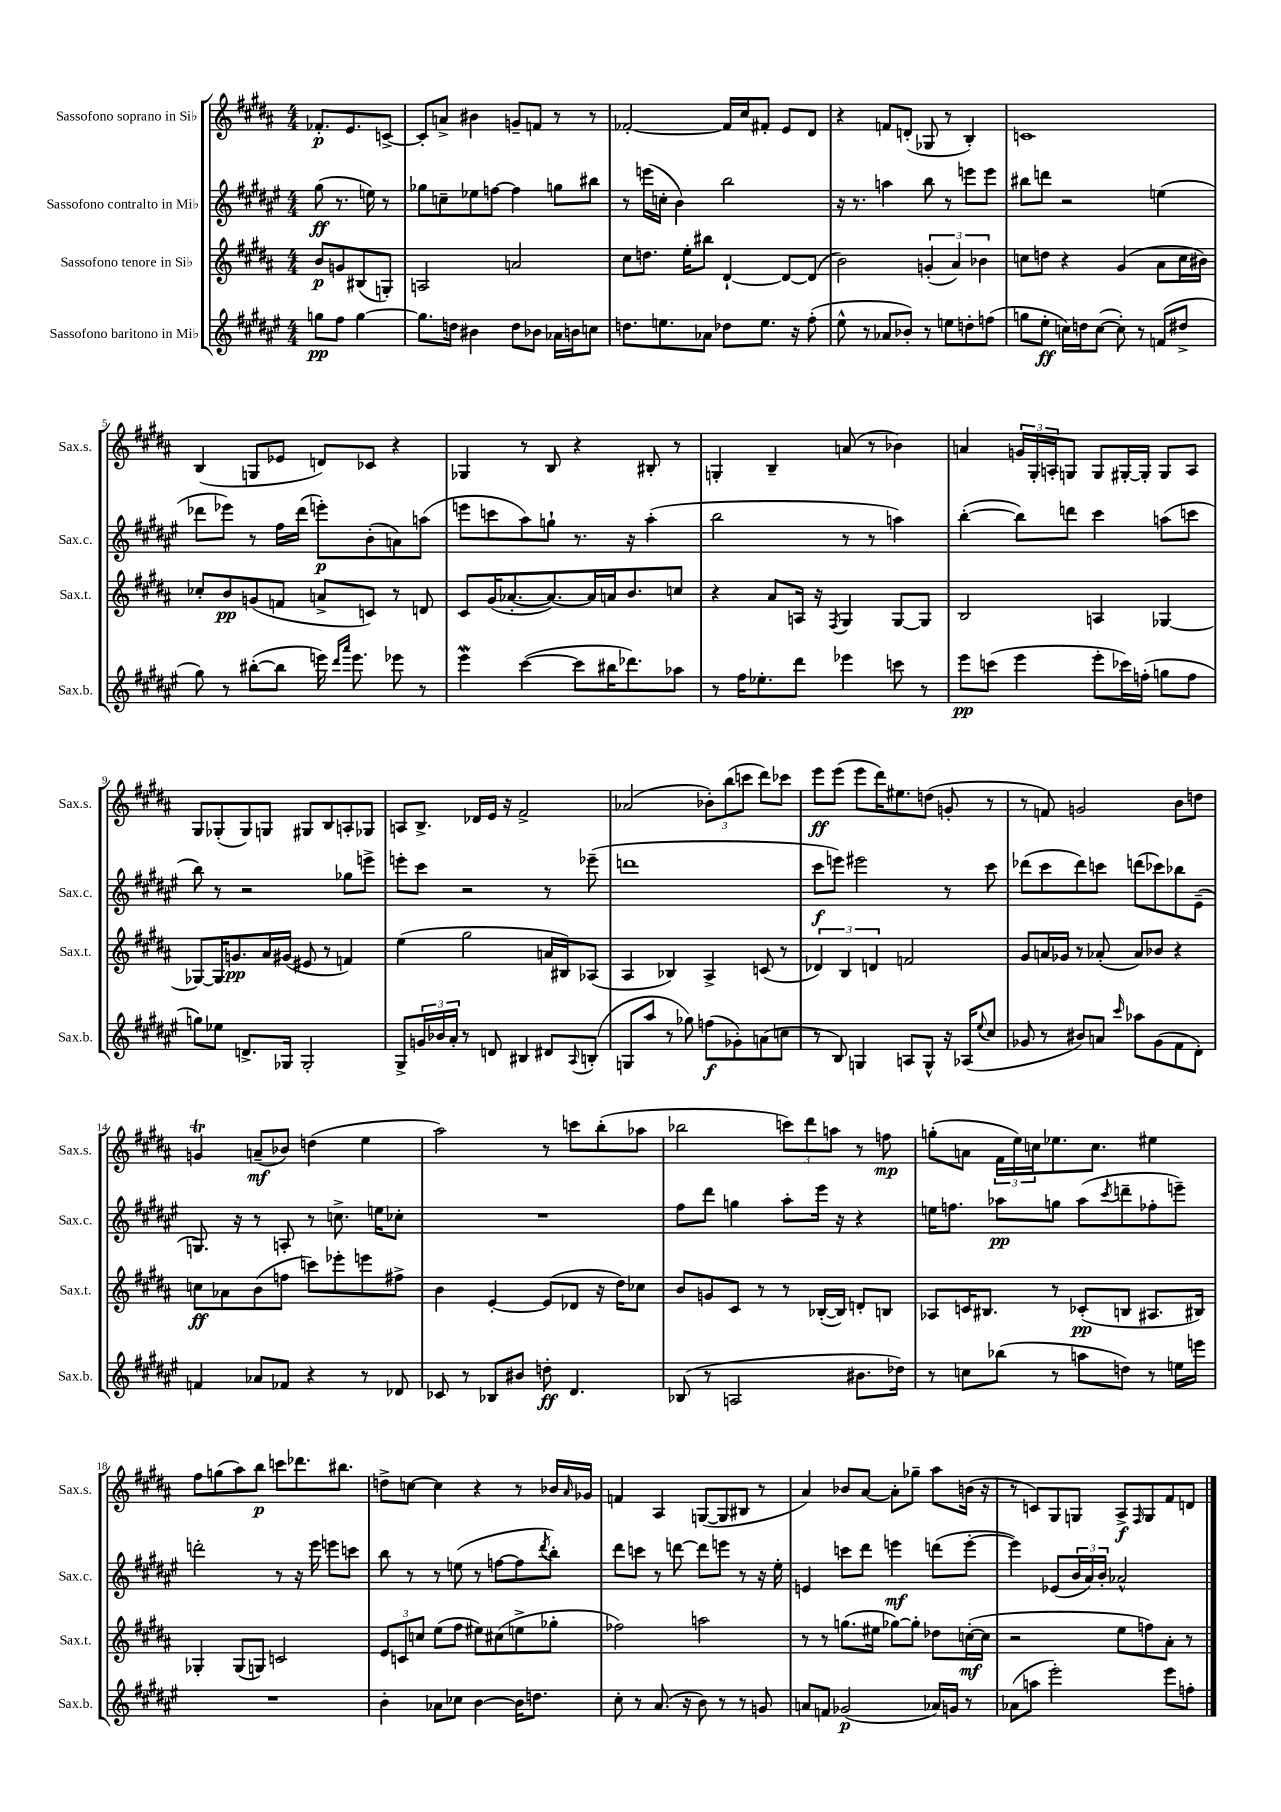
<<
\new StaffGroup <<
\new Staff = "s0" \with { instrumentName = "Sassofono soprano in Sib" shortInstrumentName = "Sax.s." } {
    \clef treble \key b \major \numericTimeSignature \time 4/4 \partial 2
    fes'8.-.\p e'8. c'8~-> |
    c'8-. a'8-> bis'4 g'8-- f'8 r8 r8 |
    fes'2~-. fes'16 cis''16 fis'8-. e'8 dis'8 |
    r4 f'8 d'8-.( ges8 r8 b4-.) |
    c'1 |
    b4( g8 ees'8 d'8) ces'8 r4 |
    ges4 r8 b8 r4 bis8-. r8 |
    g4-. b4-- a'8( r8 bes'4) |
    a'4 \tuplet 3/2 { g'16 gis16-. a16-. } g8 g8 gis16~-. gis16-. gis8 a8 |
    gis8 ges8-.( ges8) g8 gis8 b8 a8-. ges8 |
    a8 b8.-> des'16 e'16 r16 fis'2-> |
    aes'2( \tuplet 3/2 { bes'8-.) b''8( c'''8 } dis'''8) ces'''8 |
    e'''8\ff e'''8( e'''8 dis'''16) eis''8. d''8( g'8-. r8 |
    r8 f'8) g'2 b'8 d''8 |
    g'4\trill a'8--\mf( bes'8) d''4( e''4 |
    ais''2) r8 c'''8 b''8-.( aes''8 |
    bes''2 \tuplet 3/2 { c'''8) dis'''8 a''8 } r8 f''8\mp |
    g''8-.( a'8 \tuplet 3/2 { fis'16 e''16) c''16 } ees''8. c''8. eis''4 |
    fis''8 g''8( ais''8) b''8\p c'''8 des'''8. bis''8. |
    d''8-> c''8~ c''4 r4 r8 bes'16 \grace { ais'16 } ges'16 |
    f'4 ais4 g8~( g8 bis8 r8 |
    ais'4) bes'8 ais'8~ ais'8-. ges''8-- ais''8 b'16( r16 |
    r8 c'8) gis8 g8 ais8->\f \grace { fis16 } g8 fis'8 d'8 \bar "|." |
}
\new Staff = "s1" \with { instrumentName = "Sassofono contralto in Mib" shortInstrumentName = "Sax.c." } {
    \clef treble \key fis \major \numericTimeSignature \time 4/4 \partial 2
    gis''8\ff( r8. e''16) r8 |
    ges''8 c''8-- ees''8 f''8~ f''4 g''8 bis''8 |
    r8 e'''16( c''16-. b'4) b''2 |
    r16 r8. a''4 b''8 r8 e'''8 e'''8 |
    bis''8 d'''8 r2 e''4( |
    des'''8 ees'''8) r8 fis''16 des'''16( e'''8-.\p) b'8-.( a'8) a''8( |
    e'''8 c'''8 ais''8) g''8-! r8. r16 ais''4-.( |
    b''2 r8 r8 a''4) |
    b''4~-.( b''8) d'''8 cis'''4 a''8( c'''8 |
    b''8) r8 r2 ges''8 e'''8-> |
    e'''8-. cis'''8 r2 r8 ees'''8--( |
    d'''1 |
    cis'''8\f e'''8) eis'''2 r8 cis'''8 |
    des'''8( cis'''8 des'''8) c'''8 d'''8( ces'''8) bes''8 eis'8--( |
    g8.) r16 r8 a8-. r8 c''8.-> e''16 ces''8-. |
    R1 |
    fis''8 dis'''8 g''4 ais''8-. eis'''16 r16 r4 |
    e''16 f''8. aes''8\pp g''8 aes''8( \acciaccatura { cis'''8 } d'''8-- fes''8-. e'''8--) |
    d'''2-. r8 r16 eis'''16 e'''8 c'''8 |
    b''8 r8 r8 e''8( r8 f''8~ f''8 \acciaccatura { dis'''8 } b''8-.) |
    dis'''8 c'''8 r8 d'''8~ d'''8 e'''8 r8 r16 eis''16-. |
    e'4 c'''8 dis'''8 e'''4\mf d'''8( e'''8~-. |
    e'''4) ees'8( \tuplet 3/2 { b'16 ais'16) b'16-. } aes'2-^ \bar "|." |
}
\new Staff = "s2" \with { instrumentName = "Sassofono tenore in Sib" shortInstrumentName = "Sax.t." } {
    \clef treble \key b \major \numericTimeSignature \time 4/4 \partial 2
    b'8\p g'8 bis8( g8-.) |
    a2 a'2 |
    cis''8 d''8. e''16-. bis''8 dis'4~-! dis'8~ dis'8( |
    b'2) \tuplet 3/2 { g'4-.( ais'4) bes'4 } |
    c''8 d''8 r4 gis'4( ais'8 c''16 bis'16) |
    ces''8-. b'8\pp g'8( f'8 a'8-> c'8) r8 d'8 |
    cis'8 gis'16( aes'8.~-. aes'8.~) aes'16 a'16 b'8. c''8 |
    r4 ais'8 a16 r16 \acciaccatura { fis8 } gis4 gis8~ gis8 |
    b2 a4 ges4~ |
    ges8~ ges16 g'8.\pp ais'16 gis'16( eis'8 r8 f'4) |
    e''4( gis''2 a'16 bis16) aes8( |
    ais4 bes4) ais4-> c'8( r8 |
    \tuplet 3/2 { des'4) b4 d'4 } f'2 |
    gis'8 a'16 ges'16 r8 aes'8-.( aes'8) bes'8 r4 |
    c''8\ff aes'8 b'8( f''8 c'''8) ees'''8-. e'''8 fis''8-> |
    b'4 e'4~-. e'8( des'8 r16 dis''16) ces''8 |
    b'8 g'8 cis'8 r8 r8 bes16~-.( bes16) d'8-. b8 |
    aes8 c'16 bis8. r8 ces'8-.\pp( b8 ais8. bis16) |
    ges4-. ges8( g8) c'2 |
    \tuplet 3/2 { e'8 c'8 c''8 } e''8( fis''8 eis''8) cis''8( e''8-> ges''8-. |
    fes''2) a''2 |
    r8 r8 g''8.( eis''16 ges''8~) ges''8-. des''8 c''16~-.\mf( c''16 |
    r2 e''8 f''8) ais'8-. r8 \bar "|." |
}
\new Staff = "s3" \with { instrumentName = "Sassofono baritono in Mib" shortInstrumentName = "Sax.b." } {
    \clef treble \key fis \major \numericTimeSignature \time 4/4 \partial 2
    g''8\pp fis''8 g''4~ |
    g''8. d''16 bis'4 d''8 bes'8 aes'16 b'16 c''8 |
    d''8. e''8. aes'8 des''8 e''8. r16 fis''8-.( |
    eis''8-^ r8 aes'8 bes'8-.) r8 e''8 d''8-. f''8( |
    g''8 eis''8-.\ff c''16) d''16 c''8~( c''8-.) r8 f'8( dis''8-> |
    gis''8) r8 bis''8~-.( bis''8 e'''16) \grace { dis'''16 ais'''16 } e'''8. ees'''8 r8 |
    eis'''4\mordent cis'''4~( cis'''8 bis''16 des'''8.) aes''8 |
    r8 fis''16 ees''8.-. dis'''8 ees'''4 c'''8 r8 |
    eis'''8\pp c'''8( eis'''4 eis'''8-. ces'''16) f''16-.( g''8 f''8 |
    g''8) ees''8 d'8.-> ges16 ges2-. |
    gis8-> \tuplet 3/2 { g'16 bes'16 ais'16-. } r8 d'8 bis4 dis'8 \appoggiatura { ais8 } b8-.( |
    g8 ais''8 r8 ges''8) f''8\f( ges'8-.) a'8( c''8 |
    r8 b8) g4 a8 g8-^ r16 aes16( \appoggiatura { eis''8 } cis''8 |
    ges'8 r8 bis'8) a'8 \grace { cis'''16 } aes''8 ges'8( fis'8 dis'8-.) |
    f'4 aes'8 fes'8 r4 r8 des'8 |
    ces'8 r8 bes8 bis'8 d''8-.\ff dis'4. |
    bes8( r8 a2 bis'8. des''16) |
    r8 c''8 bes''8( r8 a''8 d''8) r8 e''16 e'''16 |
    R1 |
    b'4-. aes'8 ces''8 b'4~ b'16 d''8. |
    cis''8-. r8 ais'8.( r16 b'8) r8 r8 g'8 |
    a'8 f'8 ges'2\p( aes'16) g'16 r8 |
    aes'8( a''8 eis'''2-.) eis'''8 f''8-. \bar "|." |
}
>>
>>
